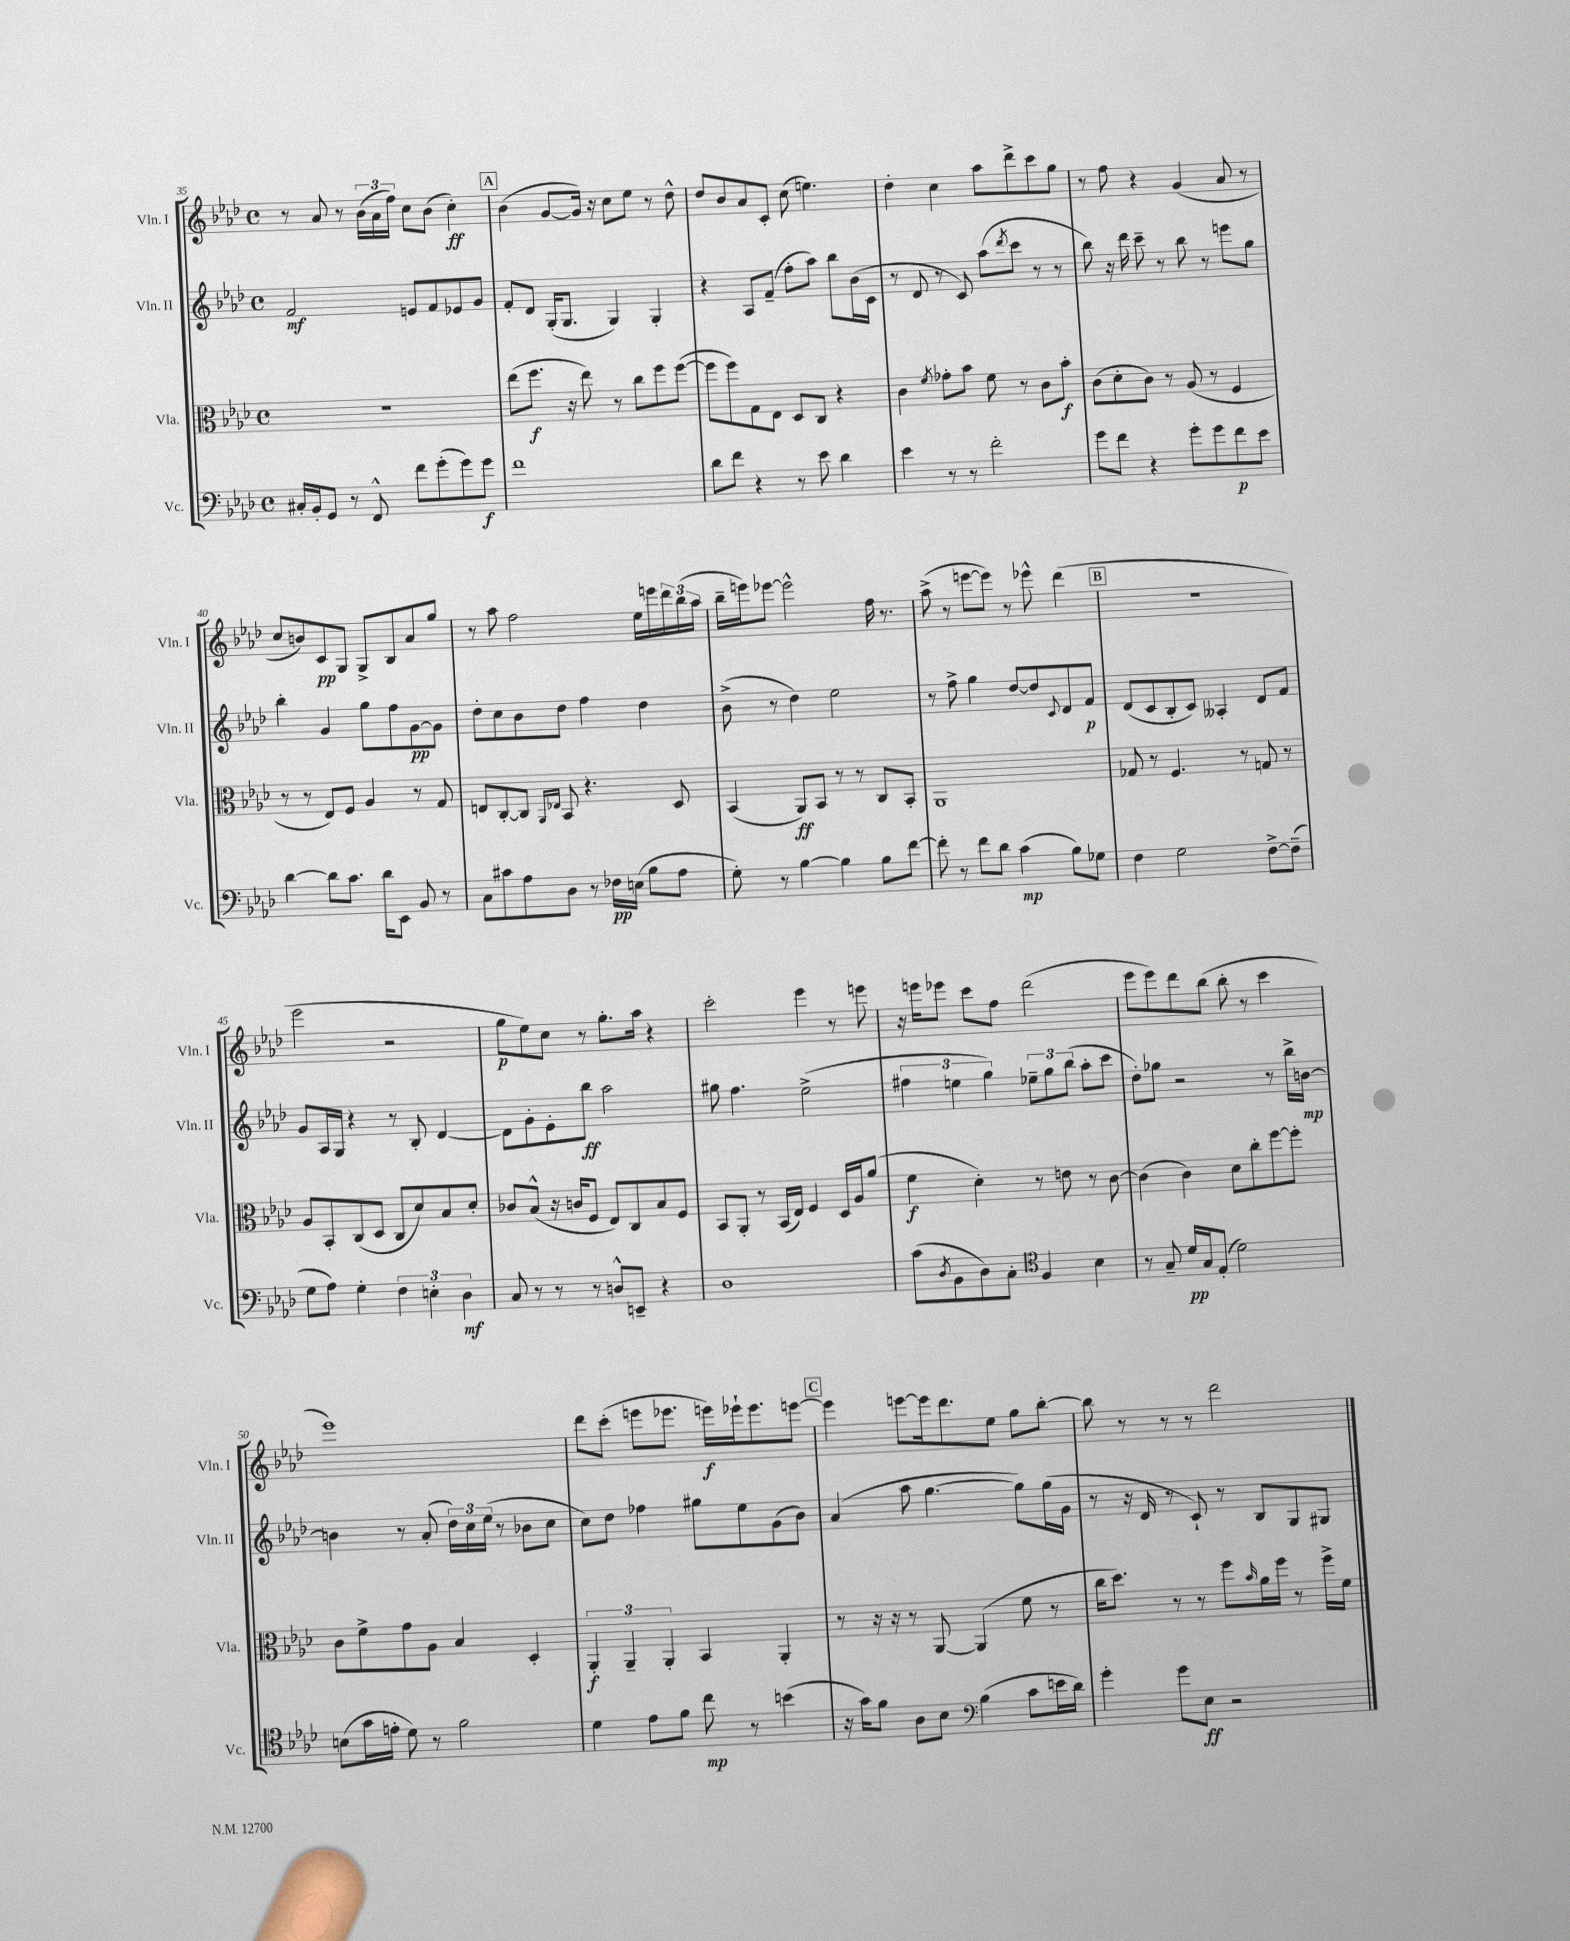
<<
\new StaffGroup <<
\new Staff = "s0" \with { instrumentName = "Vln. I" shortInstrumentName = "Vln. I" } {
    \clef treble \key aes \major \defaultTimeSignature \time 4/4
    r8 aes'8 r8 \tuplet 3/2 { bes'16( aes'16 f''16) } c''8 bes'8( c''4-.\ff) |
    \mark \markup { \box "A" } bes'4( g'8~ g'16) r16 c''8 ees''8 r8 des''8-^ |
    des''8 bes'8 aes'8 c'8-. c''8( e''4.) |
    des''4-. c''4 aes''8 des'''8-> c'''8 g''8 |
    r8 f''8 r4 g'4( aes'8 r8 |
    c''8 b'8) c'8\pp g8 g8-> bes8 aes'8 g''8 |
    r8 aes''8 f''2 ees''16 e'''16 \tuplet 3/2 { des'''16 bes''16( aes''16 } |
    bes''16-- e'''16) ees'''8~ ees'''2-^ f''16 r8. |
    aes''8->( r8 e'''8~ e'''8) r8 ees'''8-^ des'''4( |
    \mark \markup { \box "B" } R1 |
    ees'''2 r2 |
    g''8\p ees''8) c''8 r8 g''8.-. aes''16 r4 |
    c'''2-. ees'''4 r8 e'''8 |
    r16 e'''16 ees'''8 c'''8 f''8 des'''2( |
    ees'''8 ees'''8) des'''8 bes''8( bes''8-. r8 c'''4 |
    ees'''1) |
    des'''8 c'''8-.( e'''8 ees'''8. e'''16\f) ees'''16-! ees'''8. e'''8~ |
    \mark \markup { \box "C" } e'''4 e'''8~ e'''16 des'''8. ees''8 g''8 bes''8~-. |
    bes''8 r8 r8 r8 des'''2 \bar "|." |
}
\new Staff = "s1" \with { instrumentName = "Vln. II" shortInstrumentName = "Vln. II" } {
    \clef treble \key aes \major \defaultTimeSignature \time 4/4
    f'2\mf e'8 f'8 ees'8 g'8 |
    \mark \markup { \box "A" } f'8-. des'8 g16-.( g8. g4) g4-. |
    r4 aes8 f'8--( f''8-. aes''8) bes''8 bes'16( c'16 |
    r8 des'8 r8 c'8) aes''8( \acciaccatura { des'''8 } c'''8 r8 r8 |
    bes''8) r16 des'''16 c'''8-- r8 bes''8 r8 e'''8 g''8 |
    bes''4-. g'4 g''8 f''8 g'8~\pp g'8 |
    des''8-. c''8 bes'8 des''8 f''4 des''4 |
    bes'8->( r8 des''4) ees''2 |
    r8 f''8-> g''4 des''8~ des''8 \appoggiatura { c'8 } des'8 f'8\p |
    \mark \markup { \box "B" } des'8( c'8 bes8-. c'8) aeses4-. des'8 f'8 |
    g'8 aes16 g16 r4 r8 bes8-. des'4~ |
    des'8 g'8-. ees'8-. bes''8\ff aes''2 |
    gis''8 f''4. ees''2->( |
    \tuplet 3/2 { fis''4 e''4 g''4) } \tuplet 3/2 { ees''8-- g''8 bes''8( } aes''8-. c'''8 |
    des''8-.) ges''8 r2 r8 bes''16-> b'16~\mp |
    b'4 r8 aes'8-.( \tuplet 3/2 { des''16) c''16 ees''16( } r8 bes'8 c''8 |
    c''8) des''8 fes''4 gis''8 ees''8 g'8( bes'8) |
    \mark \markup { \box "C" } aes'4( aes''8 g''4.~ g''8) g''16( g'16 |
    r8 r16 des'16 r8 c'8-!) r8 bes8 g8 gis8 \bar "|." |
}
\new Staff = "s2" \with { instrumentName = "Vla." shortInstrumentName = "Vla." } {
    \clef alto \key aes \major \defaultTimeSignature \time 4/4
    R1 |
    \mark \markup { \box "A" } ees''8( f''8.\f r16 ees''8) r8 c''8 f''8 f''8~( |
    f''8 f''8) g8 ees8 des8 c8 r4 |
    c'4 \acciaccatura { f'8 } ges'8-. bes'8 f'8 r8 c'8 bes'8-.\f |
    c'8( des'8-. c'8) r8 aes8( r8 f4 |
    r8 r8 ees8) f8 aes4 r8 g8 |
    e8 c8~-. c8 \grace { aes,16 ees16 } bes,8 r4. des8 |
    bes,4( aes,8\ff) bes,8 r8 r8 c8 bes,8-. |
    aes,1 |
    \mark \markup { \box "B" } ges8 r8 f4. r8 g8 r8 |
    aes8 bes,8-. c8( des8 c8 des'8) bes8 des'8-. |
    ces'8 bes8-^( r16 c'16 f8 ees8) c8 bes8 f8 |
    bes,8 aes,8-. r8 bes,16( ees16) f4 des16 aes16 aes'8( |
    f'4\f des'4-.) r8 e'8 r8 c'8~ |
    c'4( c'4) des'8 c''8-. f''8~ f''8-. |
    c'8 f'8-> g'8 aes8 bes4 des4-. |
    \tuplet 3/2 { aes,4-.\f aes,4-- aes,4-. } bes,4 aes,4-. |
    \mark \markup { \box "C" } r8 r16 r16 r8 aes,8~ aes,4( f'8 r8 |
    c''16 des''8.) r8 r8 f''8 \grace { bes'16 } aes'16 f''16 r8 f''16-> f'16 \bar "|." |
}
\new Staff = "s3" \with { instrumentName = "Vc." shortInstrumentName = "Vc." } {
    \clef bass \key aes \major \defaultTimeSignature \time 4/4
    cis16-. bes,16-. g,8 r8 f,8-^ f'8 g'8-.( g'8) g'8\f |
    \mark \markup { \box "A" } f'1 |
    des'8 f'8 r4 r8 ees'8 des'4 |
    ees'4 r8 r8 f'2-. |
    g'8 f'8 r4 g'8-. g'8 f'8\p ees'8 |
    des'4~ des'8 c'8. des'16 ees,8 bes,8 r8 |
    c8 cis'8 aes8 des8 r8 fes16\pp e16( bes8 aes8 |
    g8-.) r8 bes4~ bes4 bes8 f'8~ |
    f'8-. r8 f'8 des'8 c'4\mp( bes8) ges8 |
    \mark \markup { \box "B" } f4 g2 f8~-> f8--( |
    g8 aes8) g4-. \tuplet 3/2 { f4 e4-. des4\mf } |
    c8 r8 r8 r8 d8-^ e,8-- r4 |
    des1 |
    c'8( \acciaccatura { des8 } bes,8 des8) c8-. \clef tenor f4 bes4 |
    r8 g8-- des'16\pp g16 ees8-.( des'2) |
    b8( g'16 e'16-. des'8) r8 f'2 |
    des'4 ees'8 f'8 c''8\mp r8 b'4( |
    \mark \markup { \box "C" } r16 g'16) f'8 aes8 bes8 \clef bass bes4( c'8 e'16 des'16) |
    g'4-. g'8 ees8\ff r2 \bar "|." |
}
>>
>>
\layout { \context { \Score currentBarNumber = #35 } }
